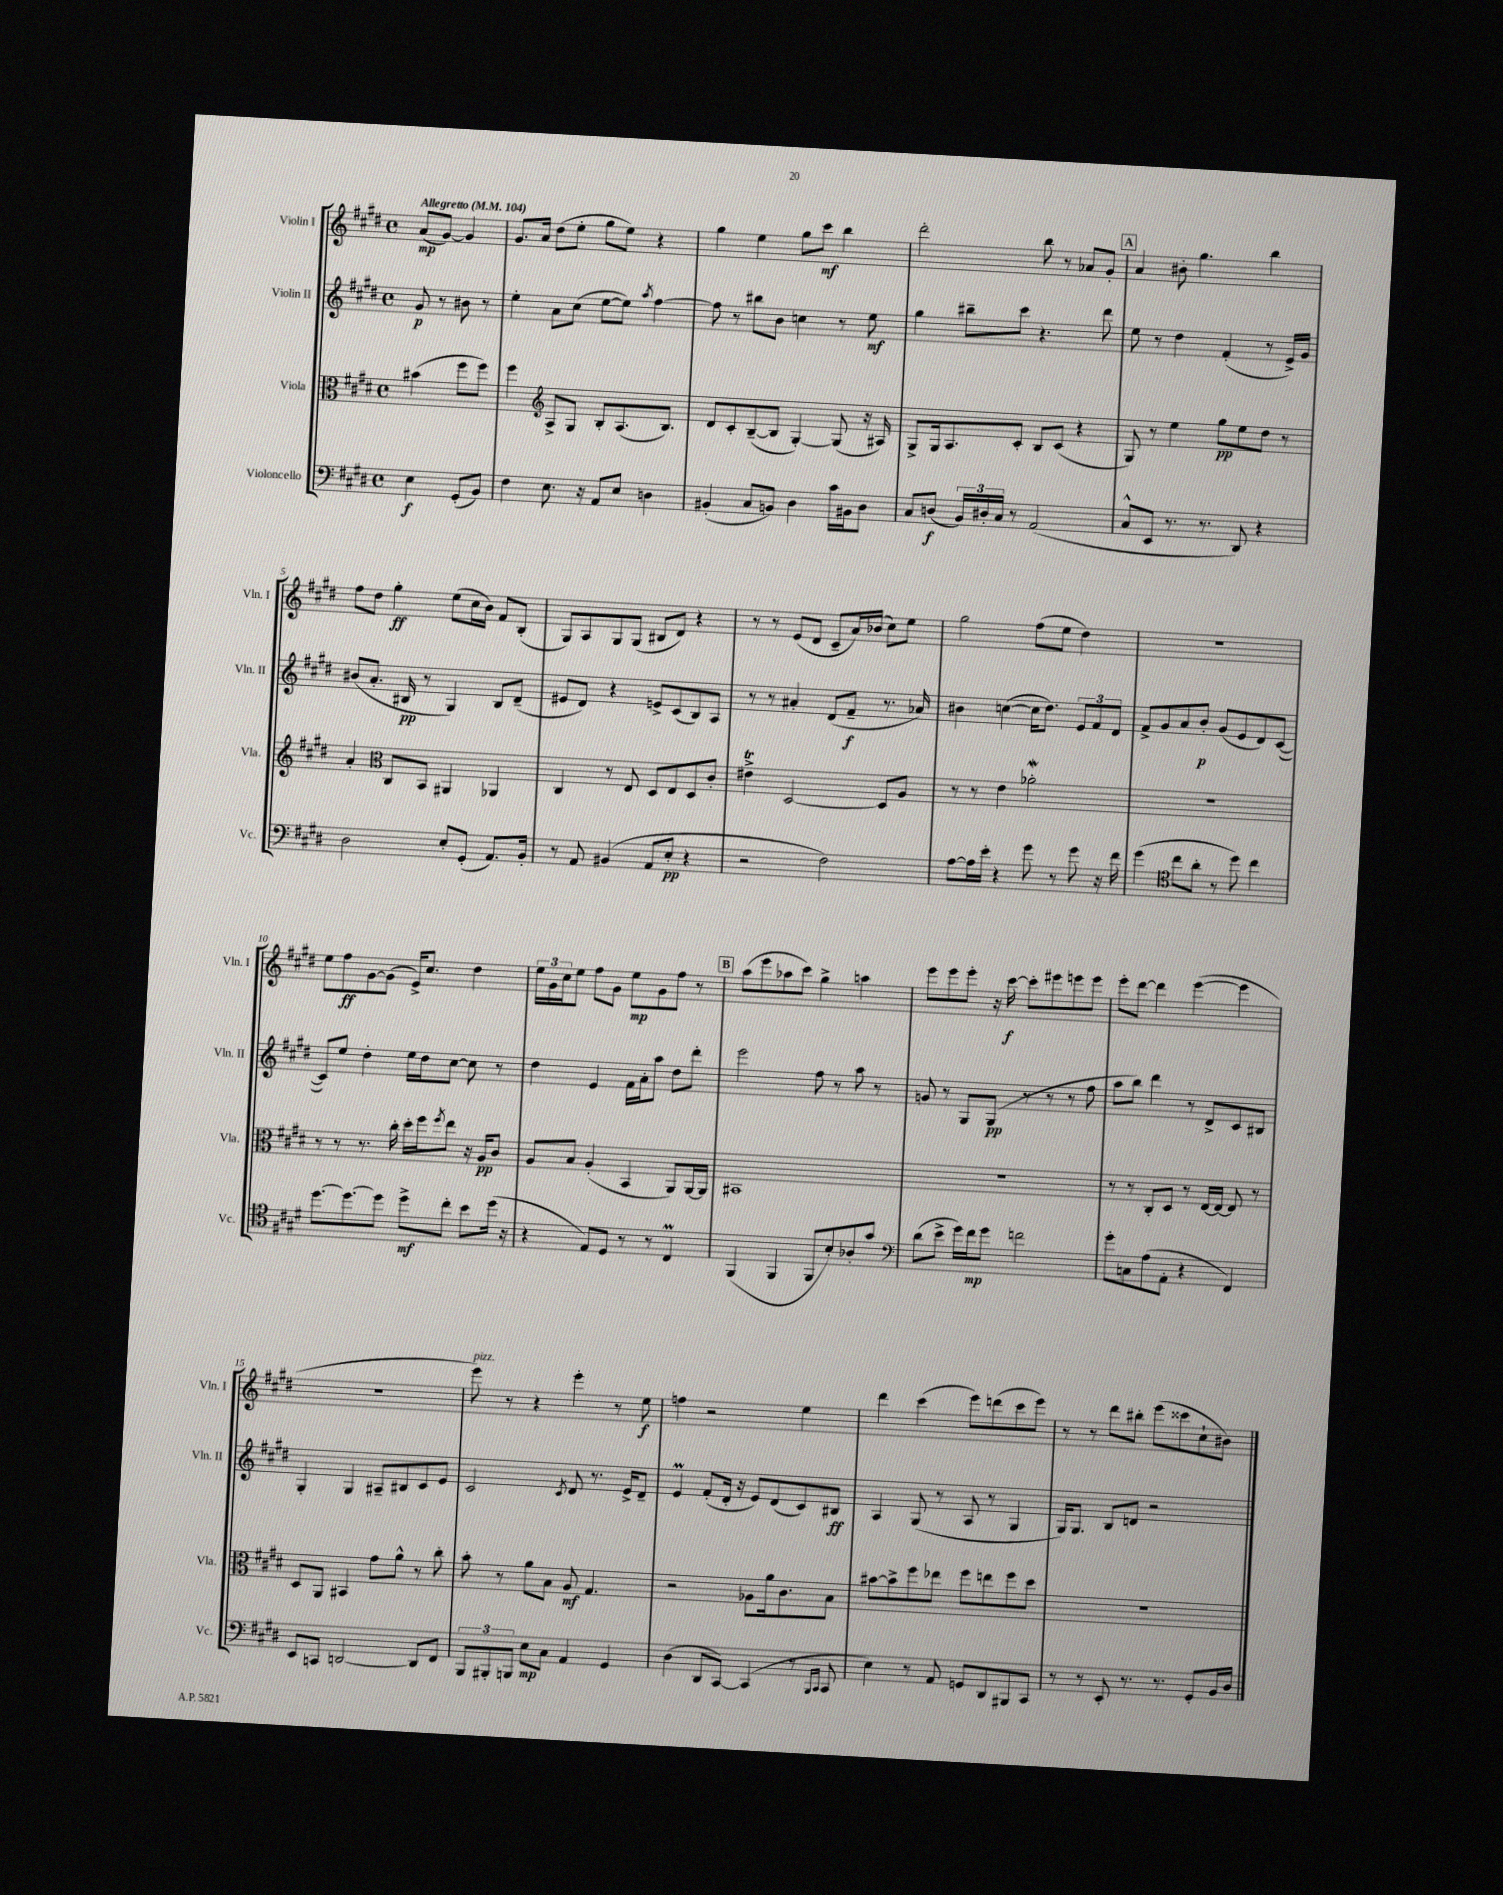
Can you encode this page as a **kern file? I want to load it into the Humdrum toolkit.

**kern	**kern	**kern	**kern
*staff4	*staff3	*staff2	*staff1
*clefF4	*clefC3	*clefG2	*clefG2
*k[f#c#g#d#]	*k[f#c#g#d#]	*k[f#c#g#d#]	*k[f#c#g#d#]
*M4/4	*M4/4	*M4/4	*M4/4
*met(c)	*met(c)	*met(c)	*met(c)
*MM104	*MM104	*MM104	*MM104
4E	(4b#	8g#	(8a
.	.	8r	[8g#)
(8GG#'	8ff#	8b#	4g#]
8BB)	8ff#)	8r	.
=	=	=	=
4F#	4ff#	4ee'	8.g#
.	.	.	16a
*	*clefG2	*	*
8.E	8A^	8a	(8dd#
.	8G#	(8cc#	8ee'
16r	.	.	.
8AA	8B'	[8ee	8gg#
8E	(8.A	8ee])	8ee)
.	.	8qaa	.
4D	.	[4ff#	4r
.	8.B)	.	.
=	=	=	=
(4BB#'	8d#	8ff#]	4gg#
.	8c#'	8r	.
8C#	([8B~	8bb#	4ee
8BB)	8B]	8b	.
4D#	[4G#')	4cc	8gg#
.	.	.	8ccc#
16c#	(8G#]	8r	4bb
16BB#	.	.	.
8D#	16r	8ee	.
.	16A#)	.	.
=	=	=	=
8C#	8G#^	4gg#	2ddd#'
(8D	16G#	.	.
.	8.A	.	.
24BB)	.	8bb#~	.
24D#'	.	.	.
24C#	.	.	.
8r	8c#'	8ccc#	.
(2AA	8B	4.r	8bb
.	(8c#	.	8r
.	4r	.	8a-
.	.	8ddd#	8g#'
=	=	=	=
8C#^^	8G#)	8ee	4a
8EE	8r	8r	.
8.r	4ee	4dd#	8b#'
.	.	.	4.gg#
8.r	.	.	.
.	8gg#	(4f#'	.
8DD#)	8ee	.	.
4r	8dd#	8r	4bb
.	8r	16e^)	.
.	.	16g#	.
=	=	=	=
2D#	4a'	(8b#	8ff#
.	.	8.a'	8dd#
*	*clefC3	*	*
.	8C#	.	4gg#'
.	.	16B#	.
.	8BB	8r	.
8E'	4AA#	4G#)	(8ee
(8GG#'	.	.	16cc#
.	.	.	16b)
8.AA)	4AA-	8B#	8f#
.	.	(8d#~	(8B'
16BB'	.	.	.
=	=	=	=
8r	4C#	8e#	8G#)
8AA	.	8d#)	8A
(4BB#	8r	4r	8G#
.	8E	.	(8G#
8AA	8D#	8e^	8B#
8E'	8E	(8c#	8d#)
4r	8D#	8B)	4r
.	8c#'	8A	.
=	=	=	=
2r	4e#^	8r	8r
.	.	8r	8r
.	[2D#	4a#'	(8e
.	.	.	8d#
2F#)	.	(8d#	8c#~
.	.	8f#~	16a)
.	.	.	(16b-
.	8D#]	8.r	8cc#)
.	8A	.	8ee
.	.	16a-)	.
=	=	=	=
[8A	8r	4b#	2gg#
16A]	8r	.	.
16e'	.	.	.
4r	4e	([4cc	.
8g#	2a-'	16cc]	(8ff#
.	.	8.dd#)	.
8r	.	.	8ee
8g#	.	12e	4dd#)
.	.	12f#	.
16r	.	.	.
.	.	12d#	.
16f#	.	.	.
=	=	=	=
(4g#	1r	8f#^	1r
.	.	8g#	.
*clefC4	*	*	*
8cc#	.	8a	.
8a'	.	8b'	.
8r	.	(8g#	.
8dd#)	.	8e	.
4cc#	.	8d#)	.
.	.	([8c#	.
=	=	=	=
[8.dd#	8r	8c#])	8ee
.	8r	8ee	8ff#
8.dd#_	.	.	.
.	8.r	4dd#'	[8g#
8dd#]	.	.	(8g#]
.	16cc#'	.	.
8dd#^	16dd#'	16ee	16e^)
.	16ff#	16dd#	8.cc#
.	8qff#	.	.
8cc#'	8ee	[8cc#	.
8b	16r	8cc#]	4dd#
.	16A	.	.
(16dd#	8c#	8r	.
16r	.	.	.
=	=	=	=
4r	8A	4dd#	24ee
.	.	.	24g#
.	.	.	24cc#
.	8B	.	8ee
8E)	(4A'	4e	8ff#
8D#	.	.	8g#
8r	4BB	16f#	8ee
.	.	16a'	.
8r	.	8aa	8g#
4C#	8AA)	8dd#	8ff#
.	[16AA	8ddd#'	8r
.	16AA]	.	.
=	=	=	=
(4FF#	1BB#	2eee	(8aa
.	.	.	8eee
4FF#	.	.	8aa-
.	.	.	8ccc#)
8FF#	.	8ff#	4gg#^
8B')	.	8r	.
8A-'	.	8aa	4aa
8g#	.	8r	.
=	=	=	=
*clefF4	*	*	*
(8d#	1r	8g	8eee
8e^	.	8r	8eee
16g#)	.	8G#	8eee'
16f#	.	.	.
8g#	.	(8G#	16r
.	.	.	[16ccc#
2f	.	8r	8ccc#']
.	.	8r	8eee#
.	.	8r	8eee
.	.	8ff#	8eee
=	=	=	=
8g#'	8r	8aa	8eee'
8C	8r	8bb)	[8ddd#
(8A	8C#'	4ddd#	4ddd#]
8AA'	8D#	.	.
4r	8r	8r	([4eee
.	[16E	8d#^	.
.	16E_	.	.
4FF#)	8E]	8c#	4eee]
.	8r	8B#	.
=	=	=	=
8EE	8D#	4G#'	1r
8CC	8AA	.	.
[2DD	4BB#	4G#	.
.	8g#	8A#~	.
.	8a^^	8B#	.
8DD]	8r	8c#	.
8FF#	8cc#'	8e	.
=	=	=	=
12BBB	8b'	2c#	8eee)
12BBB#'	.	.	.
.	8r	.	8r
12BBB	.	.	.
8E	8a	.	4r
8C#	8B	.	.
.	.	8qc#	.
4AA	8A	8d#	4eee'
.	4.G#	8.r	.
4GG#	.	.	8r
.	.	16e^	.
.	.	8d#~	8ee
=	=	=	=
(4D#	2r	4e	4ff
8DD#	.	(8f#'	2r
[8CC#)	.	16d#'	.
.	.	16r	.
(4CC#]	8A-	8e)	.
.	16a	(8d#	.
.	8.c#	.	.
8r	.	8c#)	4ee
16qqBBB	.	.	.
16qqCC#	.	.	.
8CC#	8B	8B#	.
=	=	=	=
4E)	[8b#	4A	4ddd#
.	8b#^]	.	.
8r	8ff#	(8G#	(4ccc#
8AA	8ee-	8r	.
8GG	8ff#	8A	8eee)
8DD#	8ee	8r	(8ddd
8BBB#	8ff#	4G#	8ccc#
8CC#	8dd#	.	8eee)
=	=	=	=
8r	1r	16G#)	8r
.	.	8.G#	.
8r	.	.	8r
8EE'	.	8B	8ddd#
8.r	.	8d	8bb#'
.	.	2r	(8eee
8.r	.	.	.
.	.	.	8ccc##
8GG#'	.	.	8cc#`
16BB	.	.	8b#)
16D#	.	.	.
==	==	==	==
*-	*-	*-	*-
